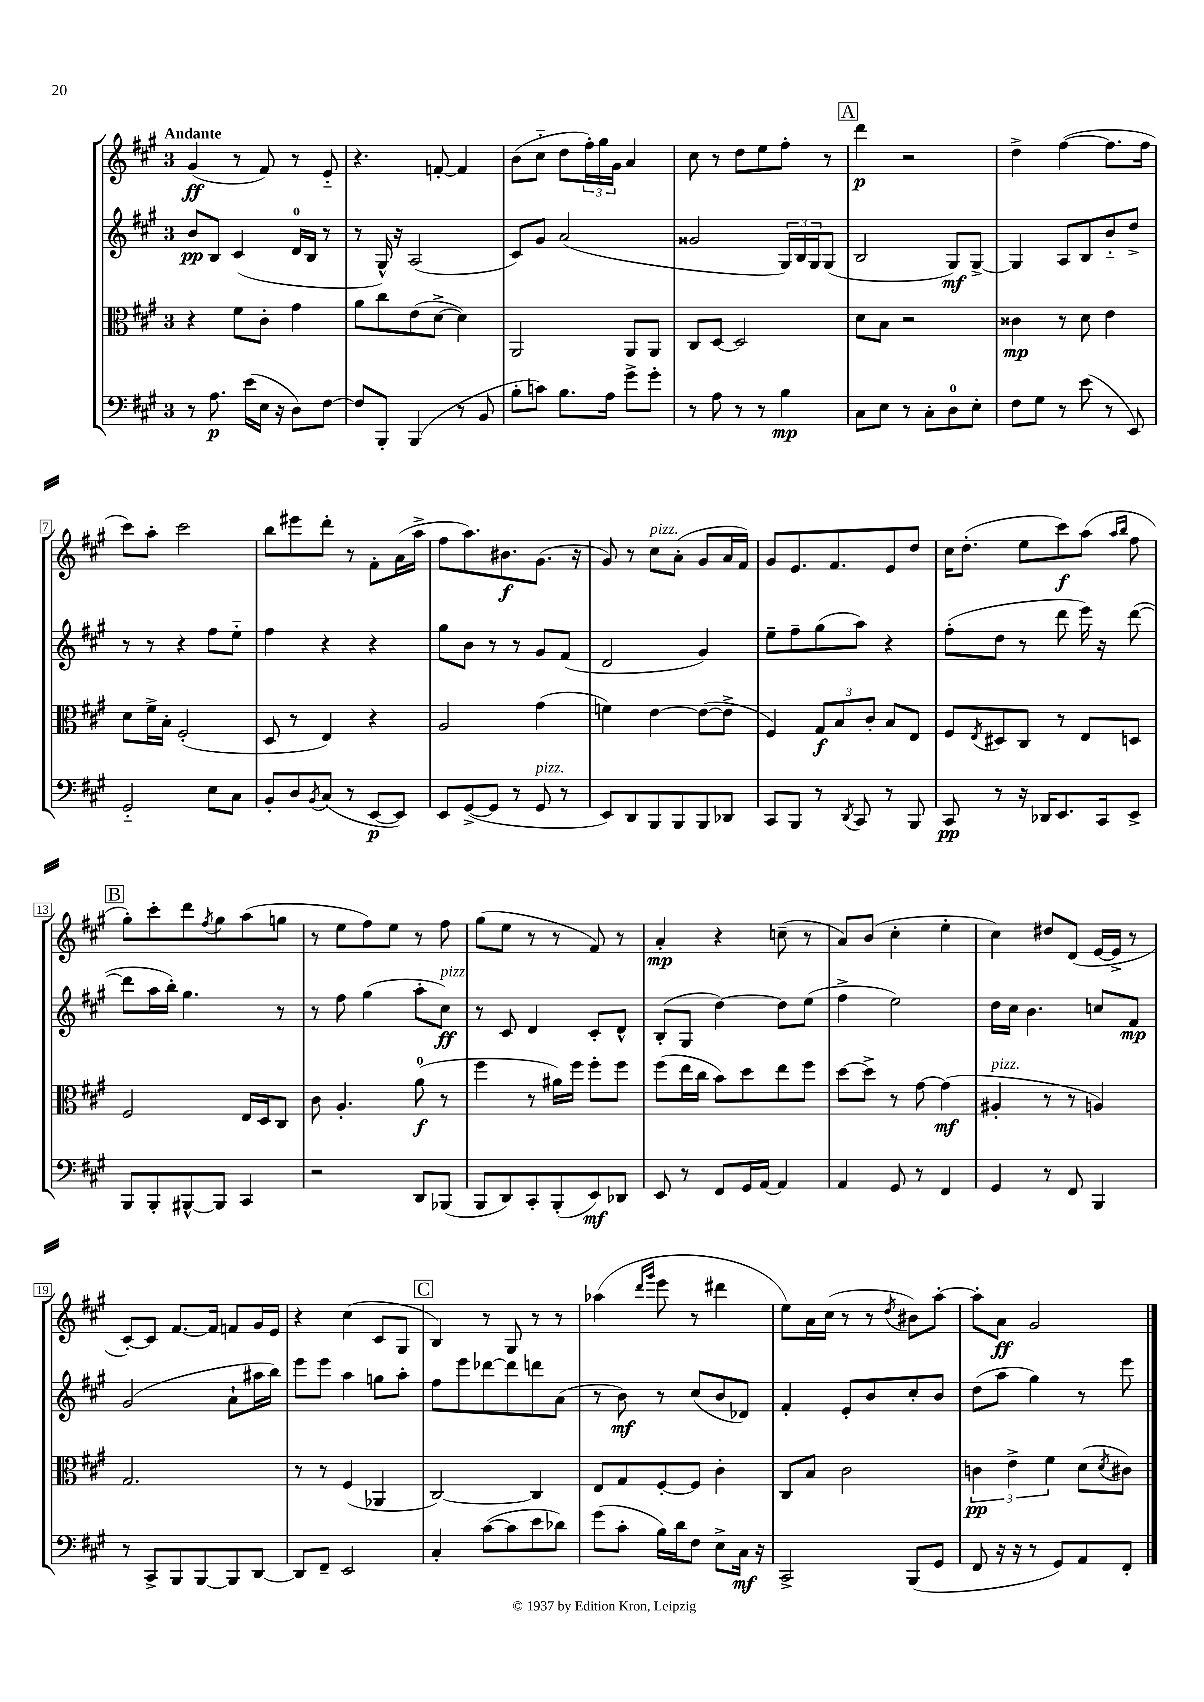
<<
\new StaffGroup <<
\new Staff = "s0" {
    \clef treble \key a \major \once \override Staff.TimeSignature.style = #'single-digit \time 3/4 \tempo "Andante"
    gis'4\ff( r8 fis'8) r8 e'8-_ |
    r4. f'8~-. f'4 |
    b'8( cis''8-_ d''8 \tuplet 3/2 { fis''16-.) gis''16 gis'16 } a'4 |
    cis''8 r8 d''8 e''8 fis''8-. r8 |
    \mark \markup { \box "A" } d'''4\p r2 |
    d''4-> fis''4~( fis''8. fis''16 |
    cis'''8) a''8-. cis'''2 |
    b''8 eis'''8 d'''8-. r8 fis'8-. a'16( a''16-> |
    fis''8 a''8.) bis'8.\f gis'8.( r16 |
    gis'8) r8 cis''8^\markup { \italic "pizz." } a'8-.( gis'8 a'16 fis'16) |
    gis'8 e'8. fis'8. e'8 d''8 |
    cis''16 d''8.-.( e''8 cis'''8\f) a''8( \grace { a''16 b''16 } fis''8 |
    \mark \markup { \box "B" } gis''8-.) cis'''8-. d'''8 \acciaccatura { fis''8 } gis''8 a''8( g''8 |
    r8 e''8 fis''8) e''8 r8 fis''8 |
    gis''8( e''8 r8 r8 fis'8) r8 |
    a'4-.\mp r4 c''8--( r8 |
    a'8) b'8( cis''4-. e''4-. |
    cis''4) dis''8 d'8( e'16~ e'16-> r8 |
    cis'8~-.) cis'8 fis'8.~ fis'16 f'8 gis'16 e'16 |
    r4 cis''4( cis'8 gis8 |
    \mark \markup { \box "C" } b4) r8 gis8 r8 r8 |
    aes''4( \grace { d'''16 gis'''16 } e'''8 r8 dis'''4 |
    e''8) a'16 cis''16( r8 r8 \acciaccatura { d''8 } bis'8) a''8~-. |
    a''8-. a'8\ff gis'2 \bar "|." |
}
\new Staff = "s1" {
    \clef treble \key a \major \once \override Staff.TimeSignature.style = #'single-digit \time 3/4
    b'8\pp b8 cis'4( d'16-0 b16 r8 |
    r8 gis16-^) r16 a2( |
    cis'8) gis'8 a'2( |
    gisis'2 \tuplet 3/2 { gis16) b16 gis16 } gis8( |
    \mark \markup { \box "A" } b2 gis8\mf) gis8~-> |
    gis4 a8 b8 b'8-_ d''8-> |
    r8 r8 r4 fis''8 e''8-_ |
    fis''4 r4 r4 |
    gis''8 b'8 r8 r8 gis'8 fis'8( |
    d'2 gis'4) |
    e''8-- fis''8-- gis''8( a''8) r4 |
    fis''8-.( d''8 r8 d'''8 e'''16) r16 d'''8~( |
    \mark \markup { \box "B" } d'''8 a''16 b''16-.) gis''4. r8 |
    r8 fis''8 gis''4( a''8-. cis''8\ff^\markup { \italic "pizz." }) |
    r8 cis'8 d'4 cis'8-. d'8-^ |
    b8-.( gis8 d''4~) d''8 e''8( |
    fis''4-> e''2) |
    d''16 cis''16 b'4. c''8 fis'8\mp |
    gis'2( a'8-! ais''16 b''16) |
    e'''8 e'''8 a''4 g''8 a''8-. |
    \mark \markup { \box "C" } fis''8 e'''8 des'''8~ des'''8 d'''8 a'8( |
    r8 b'8\mf) r8 cis''8( b'8 des'8) |
    fis'4-. e'8-. b'8 cis''8-. b'8 |
    d''8( a''8 gis''4) r8 e'''8 \bar "|." |
}
\new Staff = "s2" {
    \clef alto \key a \major \once \override Staff.TimeSignature.style = #'single-digit \time 3/4
    r4 fis'8 cis'8-. gis'4 |
    a'8 cis''8 e'8( d'8~-> d'4) |
    a,2 a,8 a,8 |
    cis8 d8~ d2 |
    \mark \markup { \box "A" } d'8 b8 r2 |
    cisis'4\mp r8 d'8 e'4 |
    d'8 fis'16-> b16-. fis2-.( |
    d8 r8 e4) r4 |
    a2 gis'4( |
    f'4) e'4~ e'8~( e'8-> |
    fis4) \tuplet 3/2 { gis8\f b8 cis'8-. } b8 e8 |
    fis8 \acciaccatura { e8 } dis8 cis8 r8 e8 d8 |
    \mark \markup { \box "B" } fis2 e16 d16 cis8 |
    cis'8 a4.-. a'8-0\f( r8 |
    fis''4 r8 ais'16) fis''16 fis''8-. fis''8 |
    fis''8( e''16 cis''16 b'8) d''8 e''8 fis''8 |
    d''8~ d''8-> r8 gis'8~ gis'4\mf( |
    ais4-.^\markup { \italic "pizz." } r8 r8 a4) |
    gis2. |
    r8 r8 fis4( aes,4 |
    \mark \markup { \box "C" } cis2~) cis4 |
    e8 gis8 fis8~-. fis8 cis'4-. |
    cis8 b8 cis'2 |
    \tuplet 3/2 { c'4\pp e'4-> fis'4 } d'8( \acciaccatura { d'8 } cis'8) \bar "|." |
}
\new Staff = "s3" {
    \clef bass \key a \major \once \override Staff.TimeSignature.style = #'single-digit \time 3/4
    r8 a8.\p e'16( e16 r16 d8) fis8~ |
    fis8 b,,8-. b,,4( r8 b,8 |
    b8-. c'8) b8. a16 gis'8-> gis'8-. |
    r8 a8 r8 r8 b4\mp |
    \mark \markup { \box "A" } cis8 e8 r8 cis8-. d8-0 e8-. |
    fis8 gis8 r8 e'8( r8 e,8) |
    gis,2-_ e8 cis8 |
    b,8-. d8 \acciaccatura { b,8 } cis8( r8 e,8~\p e,8) |
    e,8 gis,8~->( gis,8 r8 gis,8^\markup { \italic "pizz." } r8 |
    e,8) d,8 b,,8 b,,8 b,,8 des,8 |
    cis,8 b,,8 r8 \acciaccatura { d,8 } cis,8 r8 b,,8 |
    cis,8\pp r8 r16 des,16 e,8. cis,16 e,8-> |
    \mark \markup { \box "B" } b,,8 b,,8-. bis,,8~-^ bis,,8 cis,4 |
    r2 d,8 bes,,8( |
    b,,8 d,8) cis,8-. b,,8-.( e,8\mf) des,8 |
    e,8 r8 fis,8 gis,16 a,16~ a,4 |
    a,4 gis,8 r8 fis,4 |
    gis,4 r8 fis,8 b,,4 |
    r8 cis,8-> b,,8 b,,8~ b,,8 d,8~ |
    d,8 fis,8-- e,2 |
    \mark \markup { \box "C" } cis4-. cis'8~( cis'8 e'8 des'8) |
    gis'8( cis'8-. b16) d'16 fis8 e8-> cis16\mf r16 |
    cis,2-> b,,8( gis,8 |
    fis,8 r16 r16 r8 gis,8) a,8 fis,8-. \bar "|." |
}
>>
>>
\layout { \context { \Score \override BarNumber.stencil = #(make-stencil-boxer 0.1 0.3 ly:text-interface::print) } }
